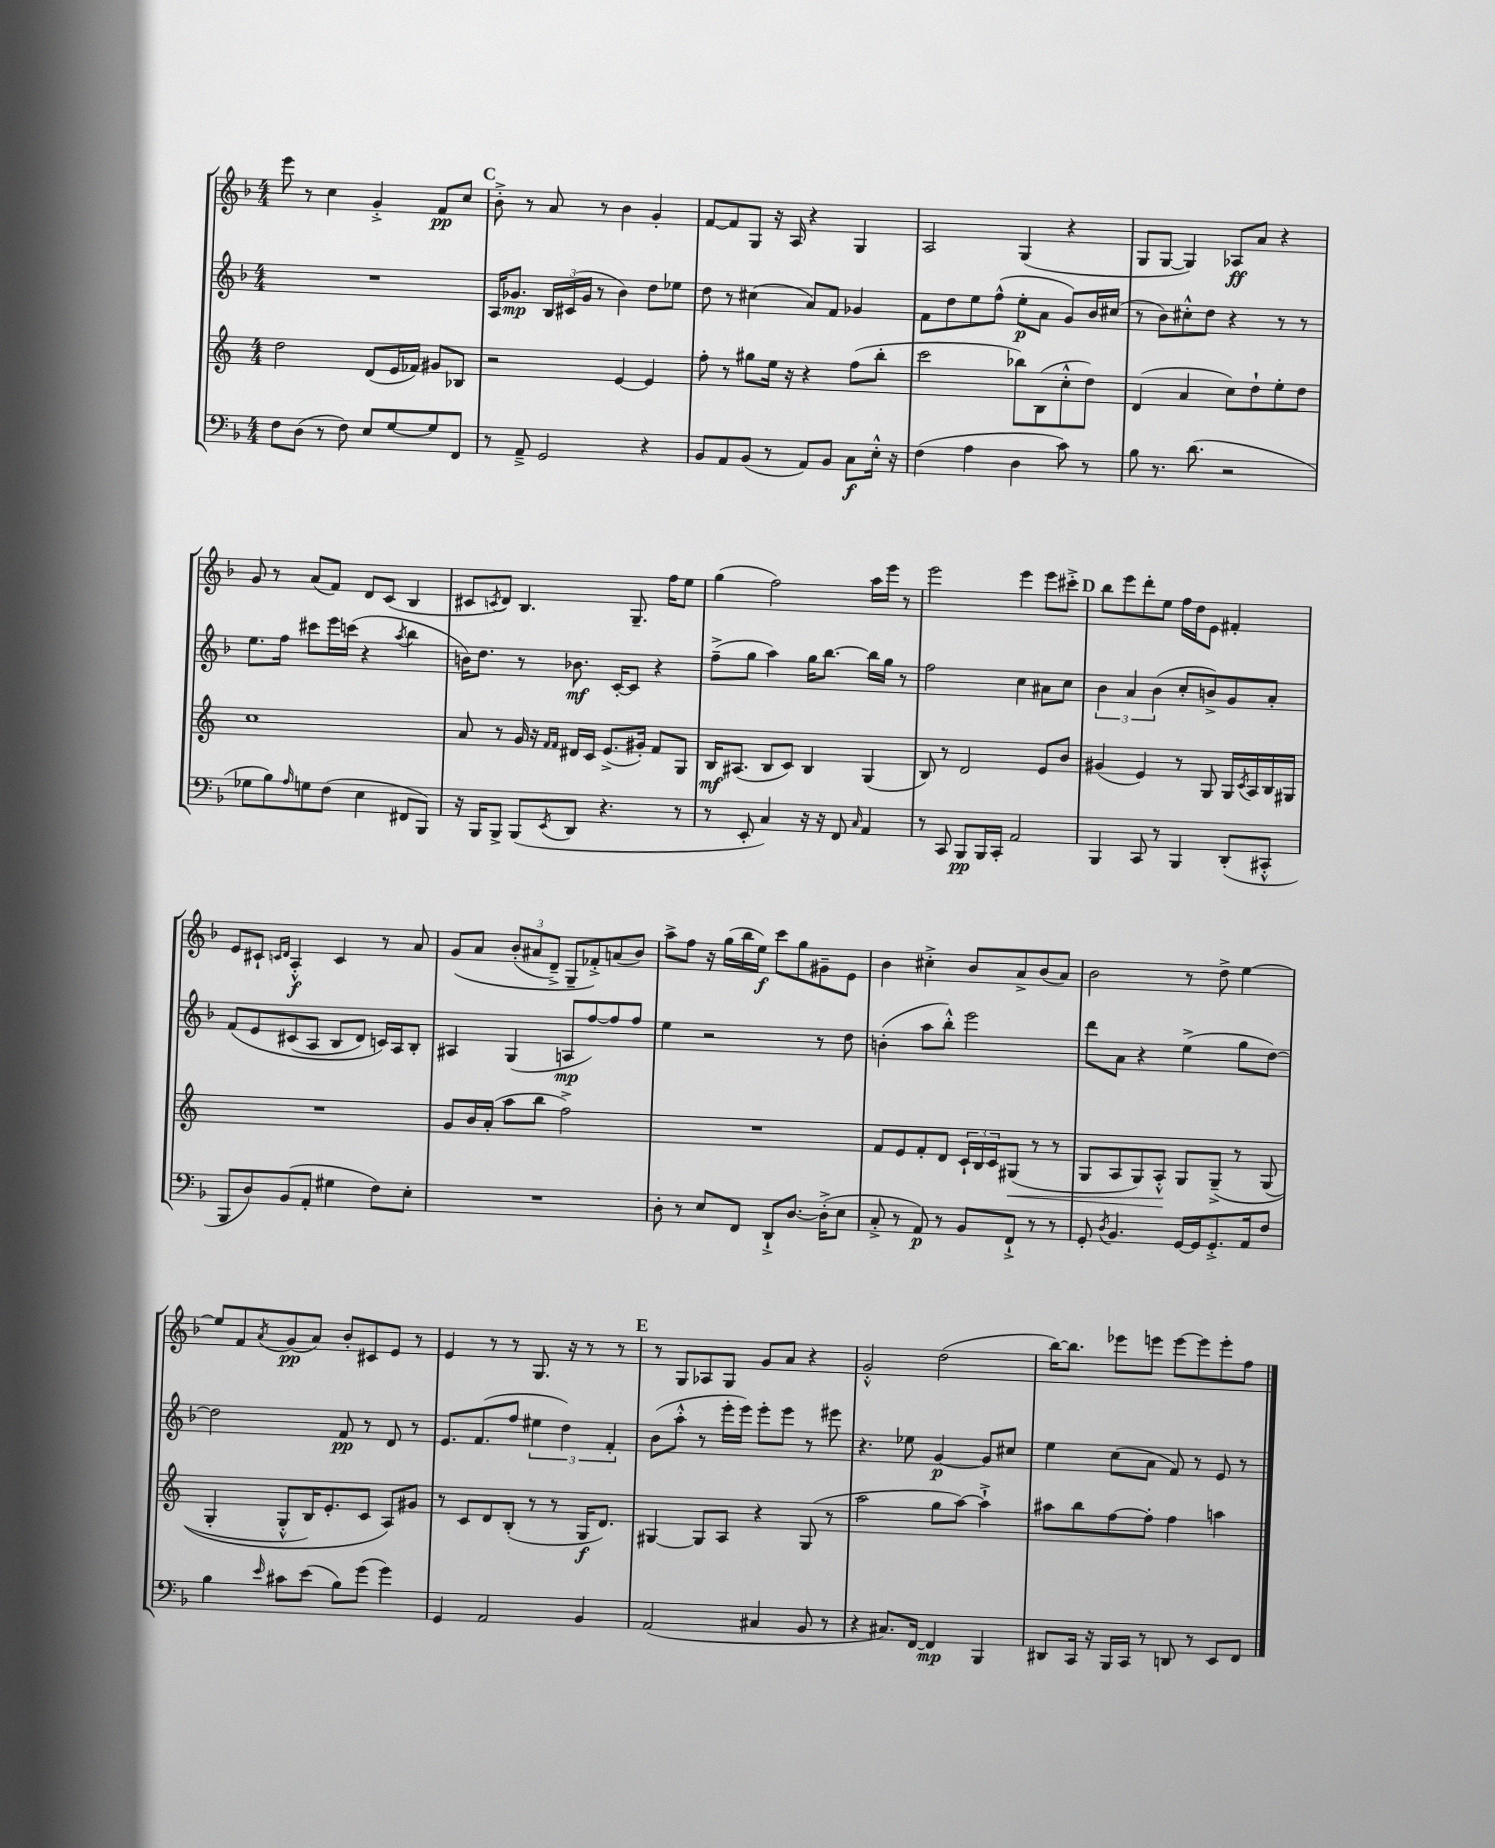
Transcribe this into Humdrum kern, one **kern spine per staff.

**kern	**kern	**kern	**kern
*staff4	*staff3	*staff2	*staff1
*clefF4	*clefG2	*clefG2	*clefG2
*k[b-]	*k[]	*k[b-]	*k[b-]
*M4/4	*M4/4	*M4/4	*M4/4
8F	2dd	1r	8eee
(8D	.	.	8r
8r	.	.	4cc
8F)	.	.	.
8E	(8d	.	4g'^
[8G	16e	.	.
.	16f-)	.	.
8G]	8g#	.	8f
8FF	8B-	.	8cc
=	=	=	=
8r	2r	16A	8b-'^
.	.	8.g-	.
8AA~^	.	.	8r
2GG	.	24B-	8a
.	.	(24c#	.
.	.	24g-	.
.	.	8r	8r
.	[4e	4b-)	4b-
4r	4e]	8dd	4g'
.	.	8ee-	.
=	=	=	=
8BB-	8ff'	8dd	[8f
8AA	8r	8r	8f]
(8BB-	8gg#	(4cc#	8G
8r	16ee	.	16r
.	16r	.	16A
8AA)	4r	8a)	4r
8BB-	.	8f	.
8C	(8ff	4g-	4G
16E'^^	8bb'	.	.
16r	.	.	.
=	=	=	=
(4F	2ccc	8f	2A
.	.	8dd	.
4A	.	8ee	.
.	.	(8ff^^	.
4D	8bb-)	8ee'	(4G
.	(8B	8a	.
8c)	8cc'^^	8g)	4r
8r	8dd)	16b-	.
.	.	(16cc#	.
=	=	=	=
8B-	(4d	8r	8G
8.r	.	8b-)	[8G
.	4a	8cc#'^^	4G])
(8.d	.	.	.
.	.	8dd	.
2r	8cc)	4r	8A-
.	8dd`	.	8a
.	8ee'	8r	4r
.	8dd	8r	.
=	=	=	=
8G-	1cc	8.ee	8g
8B-)	.	.	8r
.	.	16ff	.
16qqA	.	.	.
8G	.	8ccc#	(8a
(8F	.	16eee	8f)
.	.	(16ccc	.
4E	.	4r	8d
.	.	.	(8c
.	.	8qaa	.
8FF#	.	4bb-	4B-
8BBB-)	.	.	.
=	=	=	=
16r	8a	16b)	8c#
16BBB-	.	8.dd	.
.	.	.	8qc
8BBB-^	8r	.	8d)
(8BBB-	16g	8r	4.B-
.	16r	.	.
.	16qqf	.	.
8qEE	16qqf	.	.
8DD	16d#	8.b-	.
.	16c	.	.
4.r	(8.e^	.	.
.	.	[16c'	.
.	.	8c]	8.G~
.	16g#')	.	.
.	8f	4r	.
.	.	.	16ff
8r	8G	.	8ee
=	=	=	=
8r	16B	(8ff~^	(4gg
.	(8.A#	.	.
8EE'	.	8gg	.
4C)	8B	4aa)	2ff)
.	8c)	.	.
16r	4B	16gg	.
16r	.	[8.bb-	.
8FF	.	.	.
16qqC	.	.	.
4AA	(4G	16bb-]	16aa
.	.	16gg	16eee
.	.	8r	8r
=	=	=	=
8r	8B)	2ff	2eee
8CC	8r	.	.
8BBB-	2d	.	.
16BBB-	.	.	.
16CC'	.	.	.
2AA	.	4cc	4eee
.	8e	8a#	8eee
.	8b	8cc	8ccc#'^
=	=	=	=
4BBB-	(4g#	6b-	8bb-
.	.	.	8eee
.	.	6a	.
8CC	4e)	.	8ddd'
.	.	(6b-	.
8r	.	.	8ee
4BBB-	8r	8cc'	16ff
.	.	.	16dd
.	8G	8b^)	8e
(8DD'	16G	8g	4f#'
.	8qc	.	.
.	16A	.	.
8CC#'^^	16B	8a'	.
.	16G#	.	.
=	=	=	=
8BBB-	1r	&(8f	8e
8D)	.	8e	8c#`
.	.	.	16qqc
.	.	.	16qqd
(8BB-	.	(8c#	4A'^^
8AA'	.	8A	.
4G#	.	8B-	4c
.	.	8d)	.
8F)	.	16c&)	8r
.	.	16A	.
8E'	.	8B-'	8a
=	=	=	=
1r	8g	4A#	&(8g
.	16b	.	8a
.	(16a'	.	.
.	8aa	(4G	(12b-'
.	.	.	12a#
.	8bb	.	.
.	.	.	12d~^)
.	2ff^)	8A	8G~
.	.	[8ff)	8f-'^&)
.	.	8ff]	(8a
.	.	8ff	8b-)
=	=	=	=
8D'	1r	4ee	8aa^
8r	.	.	8ff
8E	.	2r	16r
.	.	.	(16gg
8FF	.	.	16bb-
.	.	.	16ee)
8DD`^	.	.	8ccc
[8.D	.	.	8gg
.	.	8r	8g#~
(16D'^]	.	.	.
8E	.	8dd	8e
=	=	=	=
8C'^	8f	(4b'	4b-
8r	8e	.	.
8AA)	8f'	8aa	4cc#'^
8r	8d	8bb-'^^)	.
8BB-	24c`	2eee	8b-
.	24B	.	.
.	24c	.	.
8FF`^	(8G#	.	8a^
8r	8r	.	(8b-
8r	8r	.	8a)
=	=	=	=
8GG'	8G	8ddd	2b-
8qD	.	.	.
4.BB-	8A	8a	.
.	8G)	4r	.
.	8A'^^	.	.
[16GG	8G	(4ee^	8r
16GG]	.	.	.
8.GG'^	&(8G~^	.	8dd^
.	8r	8gg	[4ee
16AA	.	.	.
8F	(8G	[8dd)	.
=	=	=	=
4B-	4G'	2dd]	8ee]
.	.	.	8f
16qqe	.	.	8qa
8c#	8G'^^	.	(8g
(8e	16B)	.	8a)
.	8.e'	.	.
8B-)	.	8f	8b-'
(8g	8c	8r	8c#
4g)	8A&)	8d	8e
.	8g#	8r	8r
=	=	=	=
4GG	8r	8.e	4e
.	8c	.	.
.	.	(8.f	.
2AA	8d	.	8r
.	(8B'	8ff	8r
.	8r	6ee#	8.G
.	8r	.	.
.	.	6dd)	.
.	.	.	16r
4BB-	16G	.	8r
.	8.d)	.	.
.	.	6f'	.
.	.	.	8r
=	=	=	=
(2AA	[4G#	(8b-	8r
.	.	8aa'^^	8G
.	8G#]	8r	8A-
.	8A	16eee'	8G
.	.	16eee)	.
4C#	4r	8eee'	8g
.	.	8eee	8a
8BB-	(8G#	8r	4r
8r	8r	8eee#	.
=	=	=	=
4r	2aa	4.r	2g'^^
8.C#)	.	.	.
.	.	8ee-	.
[16FF	.	.	.
4FF]	8gg	[4g	(2dd
.	[8aa)	.	.
4BBB-	4aa`^]	8g]	.
.	.	8cc#	.
=	=	=	=
8DD#	8aa#	4ee	[16bb-)
.	.	.	8.bb-]
16CC	8bb	.	.
16r	.	.	.
16BBB-	[8ff	(8cc	8eee-
16CC	.	.	.
8r	8ff']	8a	8eee
8DD	4ff	8f)	[8eee
8r	.	8r	8eee]
8EE	4aa	8e	8eee'
8FF	.	8r	8ff
==	==	==	==
*-	*-	*-	*-
